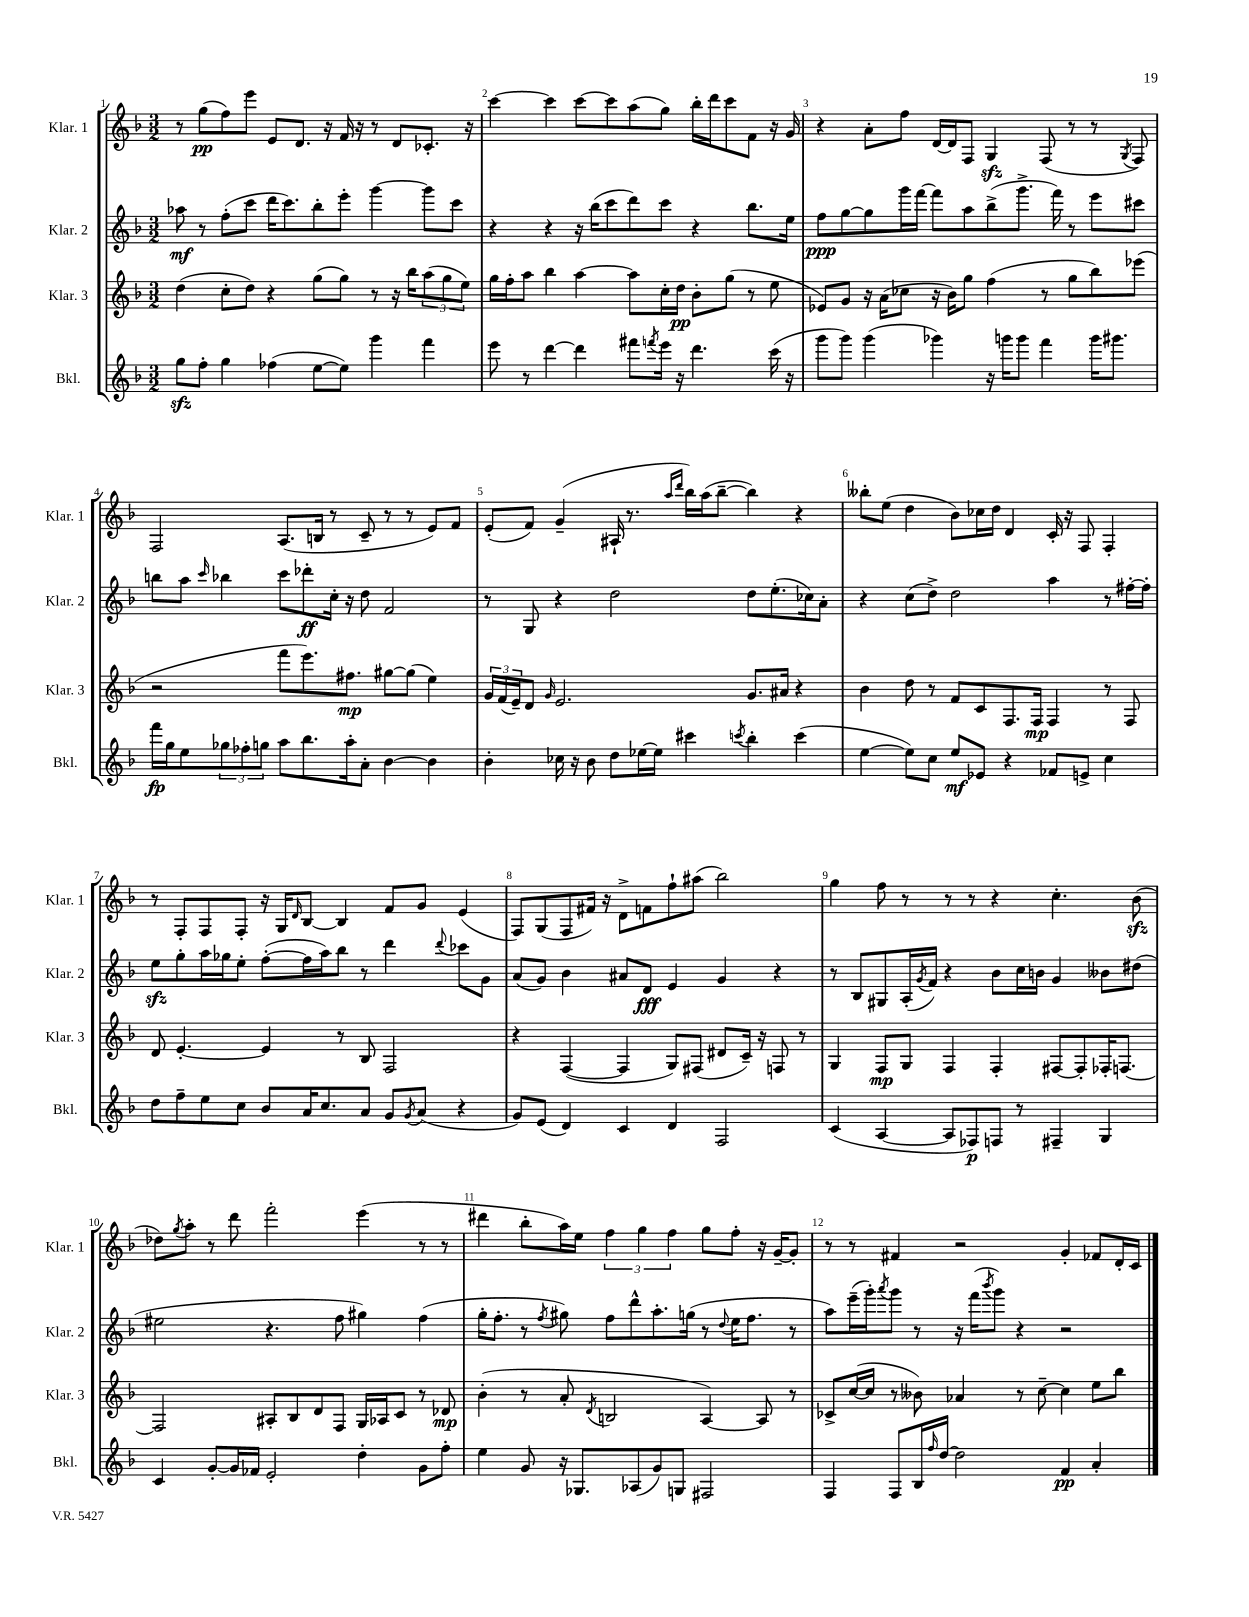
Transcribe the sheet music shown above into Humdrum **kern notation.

**kern	**kern	**kern	**kern
*staff4	*staff3	*staff2	*staff1
*clefG2	*clefG2	*clefG2	*clefG2
*k[b-]	*k[b-]	*k[b-]	*k[b-]
*M3/2	*M3/2	*M3/2	*M3/2
8gg	(4dd	8aa-	8r
8ff'	.	8r	(8gg
4gg	8cc'	(8ff'	8ff)
.	8dd)	8ccc	8eee
(4ff-	4r	16ddd	8e
.	.	8.ccc)	.
.	.	.	8.d
[8ee	(8gg	8bb-'	.
.	.	.	16r
8ee])	8gg)	8eee'	16f
.	.	.	16r
4ggg	8r	[4ggg	8r
.	16r	.	8d
.	16bb-	.	.
4fff	(12aa	8ggg]	8.c-'
.	12gg	.	.
.	.	8ccc	.
.	12ee)	.	.
.	.	.	16r
=	=	=	=
8eee	16gg	4r	[4ccc
.	16ff'	.	.
8r	8aa	.	.
[4ddd	4bb-	4r	4ccc]
4ddd]	[4aa	16r	[8ccc
.	.	(16bb-	.
.	.	8ccc	8ccc]
8fff#	8aa]	8ddd)	(8aa
8qfff	.	.	.
16eee	16cc'	8ccc	8gg)
16r	16dd	.	.
4.ddd	8b-'	4r	16bb-'
.	.	.	16ddd
.	(8gg	.	8ccc
.	8r	8.bb-	8f
(16ccc	8ee	.	16r
16r	.	16ee	16g
=	=	=	=
8ggg	8e-)	8ff	4r
8ggg)	8g	[8gg	.
(4ggg	16r	8gg]	8a'
.	(16a	.	.
.	8cc-	16ggg	8ff
.	.	[16fff	.
4ggg-)	16r	8fff]	[16d
.	16b-)	.	16d]
.	8gg	8aa	8F
16r	(4ff	(8bb-^	4G
16ggg	.	.	.
8ggg	.	8.ggg^	.
4fff	8r	.	(8F
.	.	16fff)	.
.	8gg	8r	8r
16ggg	8bb-)	8eee	8r
8.ggg#	.	.	.
.	.	.	8qG
.	(8eee-	8ccc#	8F)
=	=	=	=
16fff	2r	8bb	2F
16gg	.	.	.
8ee	.	8aa	.
.	.	16qqccc	.
12gg-	.	4bb-	.
12ff-'	.	.	.
12gg	.	.	.
8aa	8fff	8ccc	(8.A
8.bb-	8.eee)	8ddd-'	.
.	.	.	16B
.	.	16cc'	8r
16aa'	8.ff#	16r	.
8a'	.	8dd	8c~
[4b-	[8gg#	2f	8r
.	(8gg#]	.	8r
4b-]	4ee)	.	8e)
.	.	.	8f
=	=	=	=
4b-'	24g	8r	(8e'
.	(24f	.	.
.	24e~)	.	.
.	8d	8G	8f)
.	16qqg	.	.
16cc-	2.e	4r	(4g~
16r	.	.	.
8b-	.	.	.
8dd	.	2dd	16A#`
.	.	.	8.r
[16ee-	.	.	.
16ee-]	.	.	.
.	.	.	16qqaa
.	.	.	16qqddd
4ccc#	.	.	16bb-)
.	.	.	(16aa
.	.	.	[8bb-~
8qccc	.	.	.
4bb-'	8.g	8dd	4bb-])
.	.	(8.ee'	.
.	16a#	.	.
(4ccc	4r	.	4r
.	.	16cc-)	.
.	.	8a'	.
=	=	=	=
[4ee	4b-	4r	8bb--'
.	.	.	(8ee
8ee])	8dd	(8cc	4dd
8cc	8r	8dd^)	.
8ee	8f	2dd	8b-)
8e-	8c	.	16cc-
.	.	.	16dd
4r	8.F	.	4d
.	16F	.	.
8f-	4F	4aa	16c'
.	.	.	16r
8e^	.	.	8F
4cc	8r	8r	4F'
.	8F	[16ff#'	.
.	.	16ff#']	.
=	=	=	=
8dd	8d	8ee	8r
8ff~	[4.e'	8gg'	8F'
8ee	.	16aa	8F
.	.	16gg-	.
8cc	.	8ee'	8F'
8b-	4e]	([8ff'	16r
.	.	.	16G
.	.	.	16qqd
16a	.	16ff]	[8B-
8.cc	.	16aa)	.
.	8r	8bb-	4B-]
8a	8B-	8r	.
8g	2F	4ddd	8f
8qg	.	.	.
(8a	.	.	8g
.	.	8qqddd	.
4r	.	8ccc-	(4e
.	.	8g	.
=	=	=	=
8g)	4r	(8a	8F)
(8e	.	8g)	(8G
4d)	([4F	4b-	8F
.	.	.	16f#)
.	.	.	16r
4c	4F]	8a#	8d^
.	.	8d	8f
4d	8G)	4e	8ff`
.	(8F#	.	(8aa#
2F	8d#	4g	2bb-)
.	16c~)	.	.
.	16r	.	.
.	8F	4r	.
.	8r	.	.
=	=	=	=
(4c	4G	8r	4gg
.	.	8B-	.
[4A	8F	8G#	8ff
.	8G	(16A'	8r
.	.	8qg	.
.	.	16f)	.
8A]	4F	4r	8r
8F-)	.	.	8r
8F	4F'	8b-	4r
8r	.	16cc	.
.	.	16b	.
4F#~	[8F#	4g	4.cc'
.	8F#']	.	.
4G	16F-'	8b--	.
.	[8.F	.	.
.	.	(8dd#	(8b-
=	=	=	=
4c	2F]	2ee#	8dd-)
.	.	.	8qgg
.	.	.	8aa'
[8g'	.	.	8r
16g]	.	.	8ddd
16f-	.	.	.
2e'	8A#'	4.r	2fff'
.	8B-	.	.
.	8d	.	.
.	8F	8ff	.
4dd'	16G	4gg#)	(4eee
.	16A-	.	.
.	8c	.	.
8g	8r	(4ff	8r
8ff'	8d-	.	8r
=	=	=	=
4ee	(4b-'	16gg'	4ddd#
.	.	8.ff'	.
8g	8r	8r	8bb-'
.	.	8qff	.
16r	8a'	8gg#)	16aa)
8.G-	.	.	16ee
.	8qd	.	.
.	2B	8ff	6ff
(8A-	.	8ddd^^	.
.	.	.	6gg
8g)	.	8.aa'	.
.	.	.	6ff
8G	.	.	.
.	.	(16gg	.
2F#	[4A)	8r	8gg
.	.	8qqdd	.
.	.	16ee	8ff'
.	.	8.ff	.
.	8A]	.	16r
.	.	.	[16g~
.	8r	8r	8g']
=	=	=	=
4F	8c-^	8aa)	8r
.	([16cc	(16eee~	8r
.	16cc]	16ggg')	.
.	.	8qaaa	.
8F	8r	8ggg	4f#
16B-	8b--)	8r	.
16qqff	.	.	.
[16dd	.	.	.
2dd]	4a-	16r	2r
.	.	(16fff	.
.	.	8qbbb-	.
.	.	8ggg)	.
.	8r	4r	.
.	[8cc~	.	.
4f	4cc]	2r	4g'
4a'	8ee	.	8f-
.	8bb-	.	16d'
.	.	.	16c
==	==	==	==
*-	*-	*-	*-
